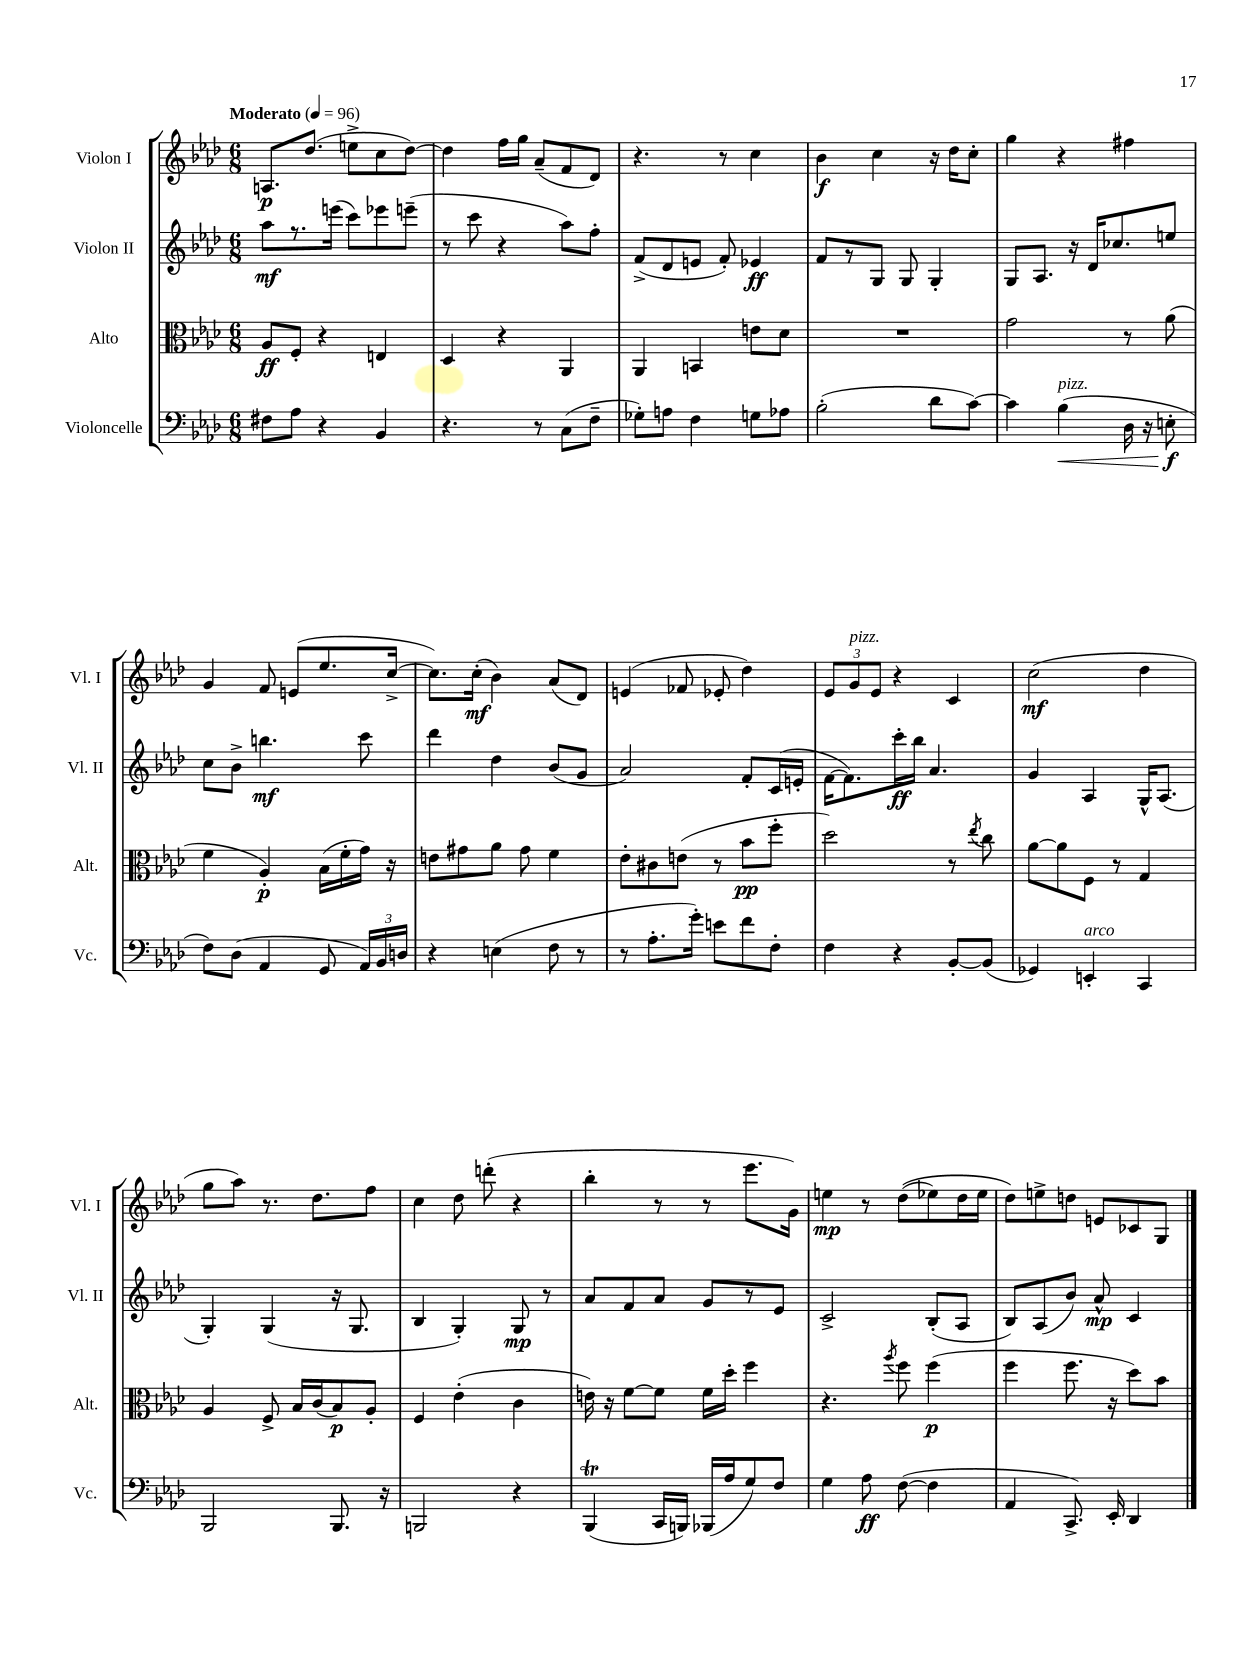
<<
\new StaffGroup <<
\new Staff = "s0" \with { instrumentName = "Violon I" shortInstrumentName = "Vl. I" } {
    \clef treble \key aes \major \numericTimeSignature \time 6/8 \tempo "Moderato" 4 = 96
    \autoBeamOff a8.[\p des''8.]( e''8[-> c''8 des''8]~) |
    des''4 f''16[ g''16] aes'8[--( f'8 des'8]) |
    r4. r8 c''4 |
    bes'4\f c''4 r16 des''16[ c''8]-. |
    g''4 r4 fis''4 |
    g'4 f'8 e'8[( ees''8. c''16]~-> |
    c''8.[) c''16]-.\mf( bes'4) aes'8[( des'8]) |
    e'4( fes'8 ees'8-. des''4) |
    \tuplet 3/2 { ees'8[ g'8^\markup { \italic "pizz." } ees'8] } r4 c'4 |
    c''2\mf( des''4 |
    g''8[ aes''8]) r8. des''8.[ f''8] |
    c''4 des''8 d'''8-.( r4 |
    bes''4-. r8 r8 ees'''8.[ g'16]) |
    e''4\mp r8 des''8[(\( ees''8) des''16 ees''16] |
    des''8[\) e''8-> d''8] e'8[ ces'8 g8] \bar "|." |
}
\new Staff = "s1" \with { instrumentName = "Violon II" shortInstrumentName = "Vl. II" } {
    \clef treble \key aes \major \numericTimeSignature \time 6/8
    \autoBeamOff aes''8[\mf r8. e'''16]( c'''8[) ees'''8 e'''8]--( |
    r8 c'''8 r4 aes''8[) f''8]-. |
    f'8[->( des'8 e'8] f'8-.) ees'4\ff |
    f'8[ r8 g8] g8 g4-. |
    g8[ aes8.] r16 des'16[ ces''8. e''8] |
    c''8[ bes'8]-> b''4.\mf c'''8 |
    des'''4 des''4 bes'8[( g'8] |
    aes'2) f'8[-. c'16( e'16]-. |
    f'16[~ f'8.) c'''16-.\ff bes''16] aes'4. |
    g'4 aes4 g16[-^ aes8.]( |
    g4-.) g4( r16 g8. |
    bes4 g4-.) g8\mp r8 |
    aes'8[ f'8 aes'8] g'8[ r8 ees'8] |
    c'2-> bes8[-.( aes8] |
    bes8[) aes8( bes'8]) aes'8-^\mp c'4 \bar "|." |
}
\new Staff = "s2" \with { instrumentName = "Alto" shortInstrumentName = "Alt." } {
    \clef alto \key aes \major \numericTimeSignature \time 6/8
    \autoBeamOff aes8[\ff f8]-. r4 e4 |
    des4 r4 aes,4 |
    aes,4 b,4 e'8[ des'8] |
    R2. |
    g'2 r8 aes'8( |
    f'4 aes4-.\p) bes16[( f'16-. g'16]) r16 |
    e'8[ gis'8 aes'8] gis'8 f'4 |
    ees'8[-. cis'8 e'8]( r8 bes'8[\pp f''8]-. |
    des''2) r8 \acciaccatura { ees''8 } c''8 |
    aes'8[~ aes'8 f8] r8 g4 |
    aes4 f8-> bes16[ c'16( bes8\p) aes8]-. |
    f4 ees'4-.( c'4 |
    e'16) r16 f'8[~ f'8] f'16[ des''16]-. f''4 |
    r4. \acciaccatura { aes''8 } f''8 f''4\p( |
    f''4 f''8. r16 des''8[) bes'8] \bar "|." |
}
\new Staff = "s3" \with { instrumentName = "Violoncelle" shortInstrumentName = "Vc." } {
    \clef bass \key aes \major \numericTimeSignature \time 6/8
    \autoBeamOff fis8[ aes8] r4 bes,4 |
    r4. r8 c8[( f8]-- |
    ges8[-.) a8] f4 g8[ aes8] |
    bes2-.( des'8[ c'8]~) |
    c'4 bes4\<^\markup { \italic "pizz." }( des16 r16 e8-.\f\! |
    f8[) des8]( aes,4 g,8 \tuplet 3/2 { aes,16[) bes,16 d16] } |
    r4 e4( f8 r8 |
    r8 aes8.[-. g'16]-.) e'8[ f'8 f8]-. |
    f4 r4 bes,8[~-. bes,8]( |
    ges,4) e,4-.^\markup { \italic "arco" } c,4 |
    bes,,2 bes,,8. r16 |
    b,,2 r4 |
    bes,,4\trill( c,16[ b,,16]) bes,,16[( aes16 g8) f8] |
    g4 aes8\ff f8~( f4 |
    aes,4 c,8.->) ees,16-. des,4 \bar "|." |
}
>>
>>
\layout { \context { \Score \remove "Bar_number_engraver" } }
